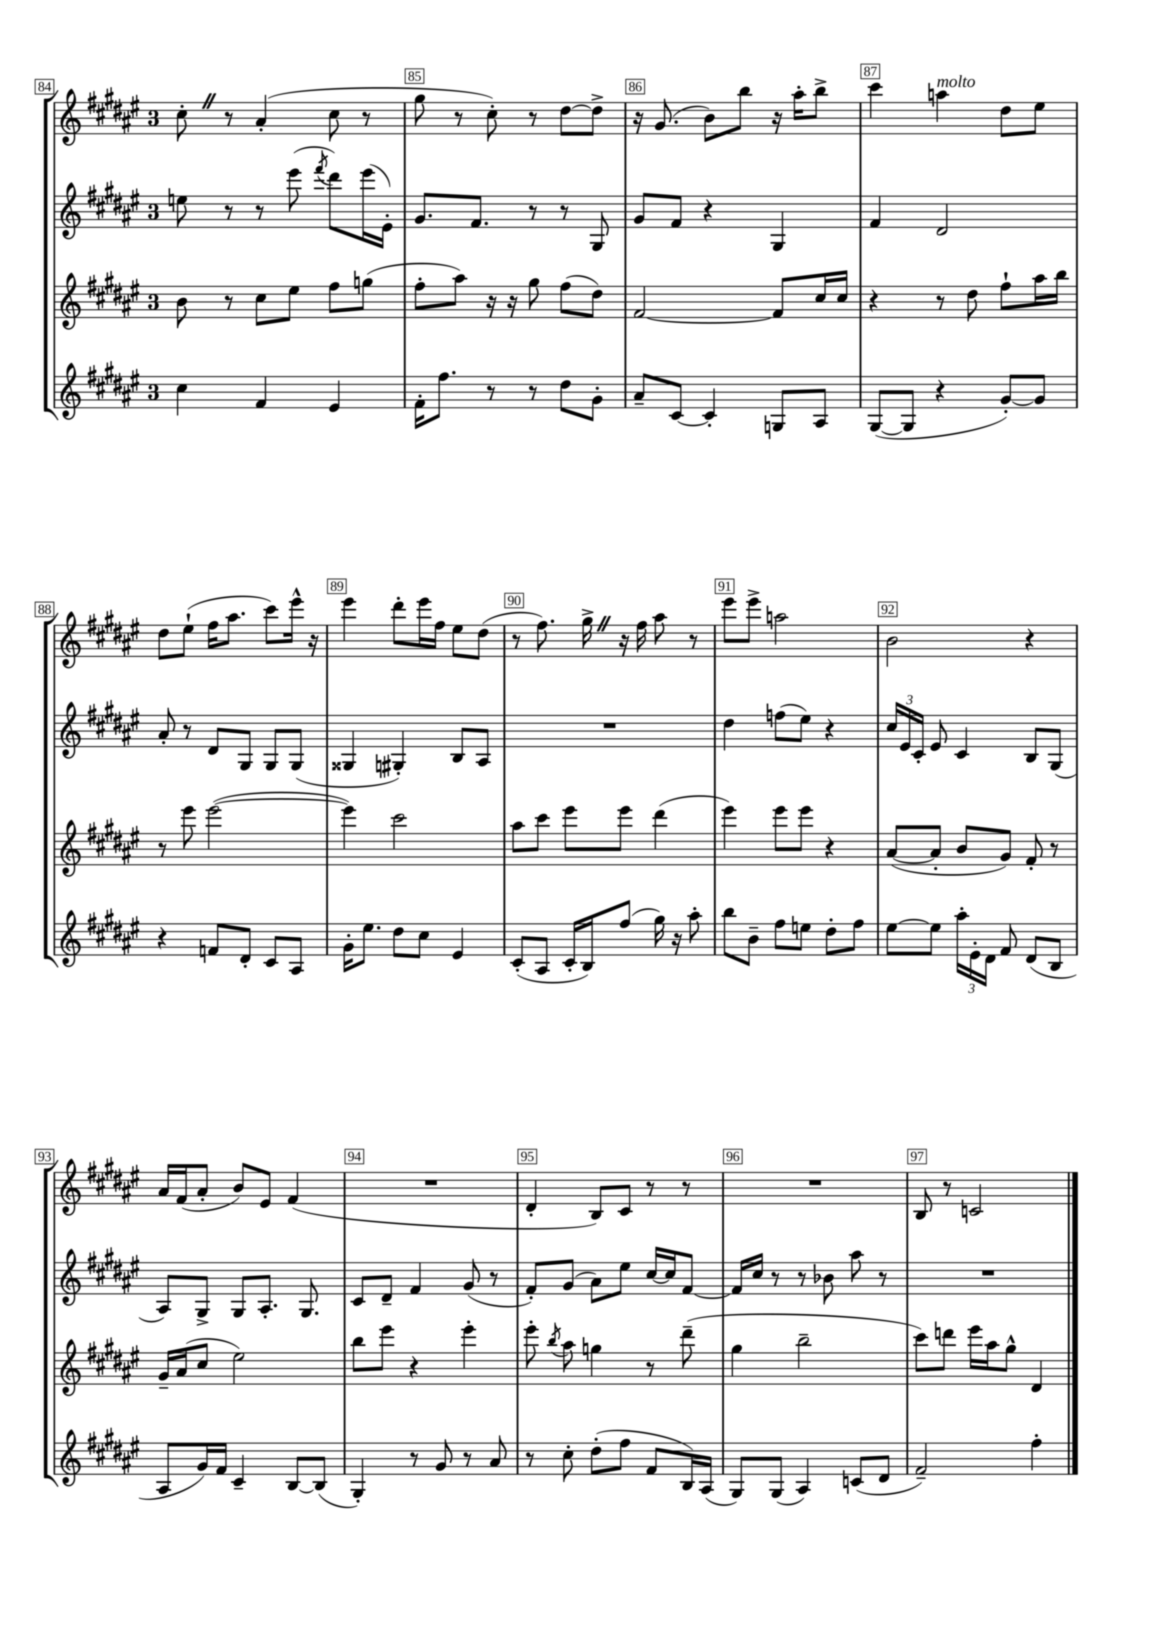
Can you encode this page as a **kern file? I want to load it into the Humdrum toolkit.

**kern	**kern	**kern	**kern
*staff4	*staff3	*staff2	*staff1
*clefG2	*clefG2	*clefG2	*clefG2
*k[f#c#g#d#a#e#]	*k[f#c#g#d#a#e#]	*k[f#c#g#d#a#e#]	*k[f#c#g#d#a#e#]
*M3/4	*M3/4	*M3/4	*M3/4
4cc#\	8b\	8ee\	8cc#'\
.	8r	8r	8r
4f#/	8cc#\L	8r	(4a#'/
.	8ee#\J	(8eee#\	.
.	.	8qfff#/	.
4e#/	8ff#\L	8ddd#\L)	8cc#\
.	(8gg\J	(16eee#\L	8r
.	.	16e#'\JJ)	.
=	=	=	=
16f#'\LK	8ff#'\L	8.g#/L	8gg#\
8.ff#\J	.	.	.
.	8aa#\J)	.	8r
.	.	8.f#/J	.
8r	16r	.	8cc#'\)
.	16r	.	.
8r	8gg#\	8r	8r
8dd#\L	(8ff#\L	8r	[8dd#\L
8g#'\J	8dd#\J)	8G#/	8dd#^\]J
=	=	=	=
8a#~/L	[2f#/	8g#/L	16r
.	.	.	(8.g#/
[8c#/J	.	8f#/J	.
4c#'/]	.	4r	8b\L)
.	.	.	8bb\J
8G/L	8f#/]L	4G#/	16r
.	.	.	16aa#'\LK
8A#/J	16cc#/L	.	8bb^\J
.	16cc#/JJ	.	.
=	=	=	=
([8G#/L	4r	4f#/	4ccc#\
8G#/]J	.	.	.
4r	8r	2d#/	4aa\
.	8dd#\	.	.
[8g#'/L)	8ff#`\L	.	8dd#\L
8g#/]J	16aa#\L	.	8ee#\J
.	16bb\JJ	.	.
=	=	=	=
4r	8r	8a#'/	8dd#\L
.	8eee#\	8r	(8ee#`\J
8f/L	([2eee#\	8d#/L	16ff#\LK
.	.	.	8.aa#\J
8d#'/J	.	8G#/J	.
8c#/L	.	8G#/L	8ccc#\L)
8A#/J	.	(8G#/J	16eee#^^\Jk
.	.	.	16r
=	=	=	=
16g#'\LK	4eee#\])	4G##/	4eee#\
8.ee#\J	.	.	.
8dd#\L	2ccc#\	4G#'/)	8ddd#'\L
8cc#\J	.	.	16eee#\L
.	.	.	16ff#\JJ
4e#/	.	8B/L	8ee#\L
.	.	8A#/J	(8dd#\J
=	=	=	=
(8c#'/L	8aa#\L	2.r	8r
8A#/J	8ccc#\J	.	8.ff#\)
16c#'/LL	8eee#\L	.	.
16B/J)	.	.	16gg#^\
(8ff#/J	8eee#\J	.	16r
.	.	.	16ff#\
16gg#\)	(4ddd#\	.	8aa#\
16r	.	.	.
8aa#'\	.	.	8r
=	=	=	=
8bb\L	4eee#\)	4dd#\	8eee#\L
8b~\J	.	.	8eee#^\J
8ff#\L	8eee#\L	(8ff\L	2aa\
8ee\J	8eee#\J	8ee#\J)	.
8dd#'\L	4r	4r	.
8ff#\J	.	.	.
=	=	=	=
[8ee#\L	([8a#/L	24cc#/LL	2b\
.	.	24e#/	.
.	.	24c#'/JJ	.
8ee#\]J	8a#'/]J	8e#/	.
24aa#'\LL	8b/L	4c#/	.
24e#'\	.	.	.
24d#\JJ	.	.	.
8f#/	8g#/J)	.	.
(8d#/L	8f#'/	8B/L	4r
8B/J	8r	(8G#/J	.
=	=	=	=
8A#/L	16g#~/LL	8A#/L)	16a#/LL
.	(16a#/J	.	(16f#/J
16g#/L)	8cc#/J	8G#^/J	8a#'/J
16f#/JJ	.	.	.
4c#~/	2ee#\)	8G#/L	8b/L)
.	.	8.A#'/J	8e#/J
[8B/L	.	.	(4f#/
.	.	8.G#/	.
(8B/]J	.	.	.
=	=	=	=
4G#'/)	8bb\L	8c#/L	2.r
.	8eee#\J	8d#~/J	.
8r	4r	4f#/	.
8g#/	.	.	.
8r	4eee#'\	(8g#/	.
8a#/	.	8r	.
=	=	=	=
8r	8eee#'\	8f#'/L)	4d#'/
.	8qbb/	.	.
8cc#'\	8aa#\	(8g#/J	.
(8dd#'\L	4gg\	8a#\L)	8B/L)
8ff#\J	.	8ee#\J	8c#/J
8f#/L	8r	[16cc#/LL	8r
.	.	16cc#/]J	.
16B/L)	(8ddd#~\	[8f#/J	8r
(16A#/JJ	.	.	.
=	=	=	=
8G#/L)	4gg#\	16f#/]LL	2.r
.	.	16cc#/JJ	.
(8G#/J	.	8r	.
4A#/)	2bb~\	8r	.
.	.	8b-\	.
(8c/L	.	8aa#\	.
8d#/J	.	8r	.
=	=	=	=
2f#~/)	8ccc#\L)	2.r	8B/
.	8ddd\J	.	8r
.	16eee#\LL	.	2c/
.	16aa#\J	.	.
.	8gg#^^\J	.	.
4ff#'\	4d#/	.	.
==	==	==	==
*-	*-	*-	*-
